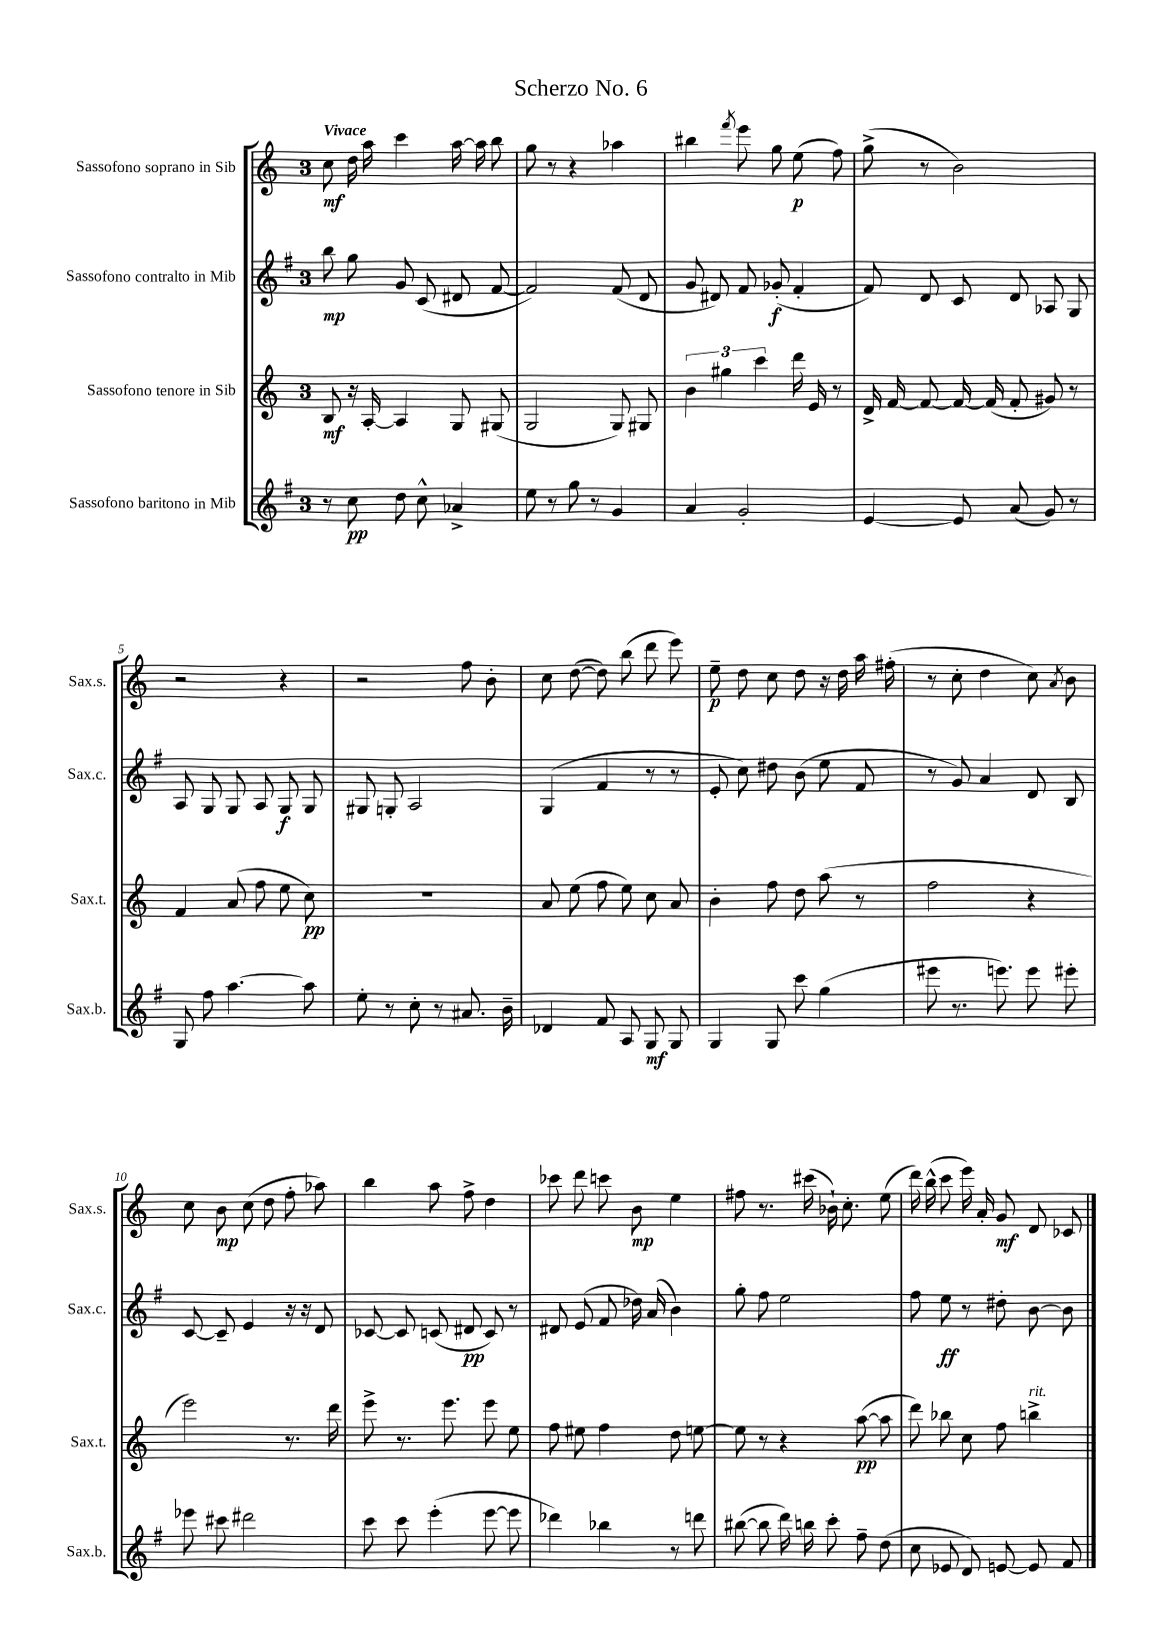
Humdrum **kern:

**kern	**kern	**kern	**kern
*staff4	*staff3	*staff2	*staff1
*clefG2	*clefG2	*clefG2	*clefG2
*k[f#]	*k[]	*k[f#]	*k[]
*M3/4	*M3/4	*M3/4	*M3/4
8r	8B/	8bb\	8cc\
8cc\	16r	8gg\	16dd\
.	[16A'/	.	16aa\
8dd\	4A/]	8g/	4ccc\
8cc^^\	.	(8c/	.
4a-^/	8G/	8d#/	[16aa\
.	.	.	16aa\]
.	(8G#/	[8f#/	8bb\
=	=	=	=
8ee\	2G/	2f#/])	8gg\
8r	.	.	8r
8gg\	.	.	4r
8r	.	.	.
4g/	8G/)	(8f#/	4aa-\
.	8G#/	8d/	.
=	=	=	=
4a/	6b\	8g/	4bb#\
.	.	8d#/)	.
.	6gg#\	.	.
.	.	.	8qfff/
2g'/	.	8f#/	8eee\
.	6ccc\	.	.
.	.	(8g-'/	8gg\
.	16ddd\	4f#'/	(8ee\
.	16e/	.	.
.	8r	.	8ff\)
=	=	=	=
[4e/	16d^/	8f#/)	(8gg^\
.	[16f/	.	.
.	8f/_	8d/	8r
8e/]	16f/_	8c/	2b\)
.	(16f/]	.	.
(8a/	8f'/	8d/	.
8g/)	8g#/)	8A-/	.
8r	8r	8G/	.
=	=	=	=
8G/	4f/	8A/	2r
8ff#\	.	8G/	.
[4.aa\	(8a/	8G/	.
.	8ff\	8A/	.
.	8ee\	8G/	4r
8aa\]	8cc\)	8G/	.
=	=	=	=
8ee'\	2.r	8G#/	2r
8r	.	8G'/	.
8cc'\	.	2A/	.
8r	.	.	.
8.a#/	.	.	8ff\
.	.	.	8b'\
16b~\	.	.	.
=	=	=	=
4d-/	8a/	(4G/	8cc\
.	(8ee\	.	([8dd\
8f#/	8ff\	4f#/	8dd\])
8A/	8ee\)	.	(8bb\
8G/	8cc\	8r	8ddd\
8G/	8a/	8r	8eee\)
=	=	=	=
4G/	4b'\	8e'/	8ee~\
.	.	8cc\)	8dd\
8G/	8ff\	8dd#\	8cc\
8ccc\	8dd\	(8b\	8dd\
(4gg\	(8aa\	8ee\	16r
.	.	.	16dd\
.	8r	8f#/	16aa\
.	.	.	(16ff#'\
=	=	=	=
8eee#\	2ff\	8r	8r
8.r	.	8g/)	8cc'\
.	.	4a/	4dd\
8.eee\)	.	.	.
8eee\	4r	8d/	8cc\)
.	.	.	8qa/
8eee#'\	.	8B/	8b\
=	=	=	=
8eee-\	2eee\)	[8c/	8cc\
8ccc#\	.	8c~/]	8b\
2ddd#\	.	4e/	(8cc\
.	.	.	8dd\
.	8.r	16r	8ff'\
.	.	16r	.
.	.	8d/	8aa-\)
.	16ddd\	.	.
=	=	=	=
8ccc\	8eee^\	[8c-/	4bb\
8ccc\	8.r	8c-/]	.
(4eee'\	.	(8c/	8aa\
.	8.eee\	.	.
.	.	8d#/	8ff^\
[8eee\	8eee\	8c/)	4dd\
8eee\]	8ee\	8r	.
=	=	=	=
4ddd-\)	8ff\	8d#/	8ccc-\
.	8ee#\	(8e/	8ddd\
4bb-\	4ff\	8f#/	8ccc\
.	.	16dd-\)	8b\
.	.	(16a/	.
8r	8dd\	4b\)	4ee\
8ddd\	[8ee\	.	.
=	=	=	=
([8bb#\	8ee\]	8gg'\	8ff#\
8bb#\]	8r	8ff#\	8.r
16ddd\)	4r	2ee\	.
16bb\	.	.	(16ccc#\
8ccc'\	.	.	16b-`\)
.	.	.	8.cc'\
8ff#~\	([8aa\	.	.
(8dd\	8aa\]	.	(8ee\
=	=	=	=
8cc\	8ddd\)	8ff#\	16ddd\)
.	.	.	(16bb^^\
8e-/	8bb-\	8ee\	8ccc\
8d/)	8cc\	8r	16eee\)
.	.	.	16a'/
[8e/	8ff\	8dd#'\	8g/
8e/]	4bb^\	[8b\	8d/
8f#/	.	8b\]	8c-/
==	==	==	==
*-	*-	*-	*-
